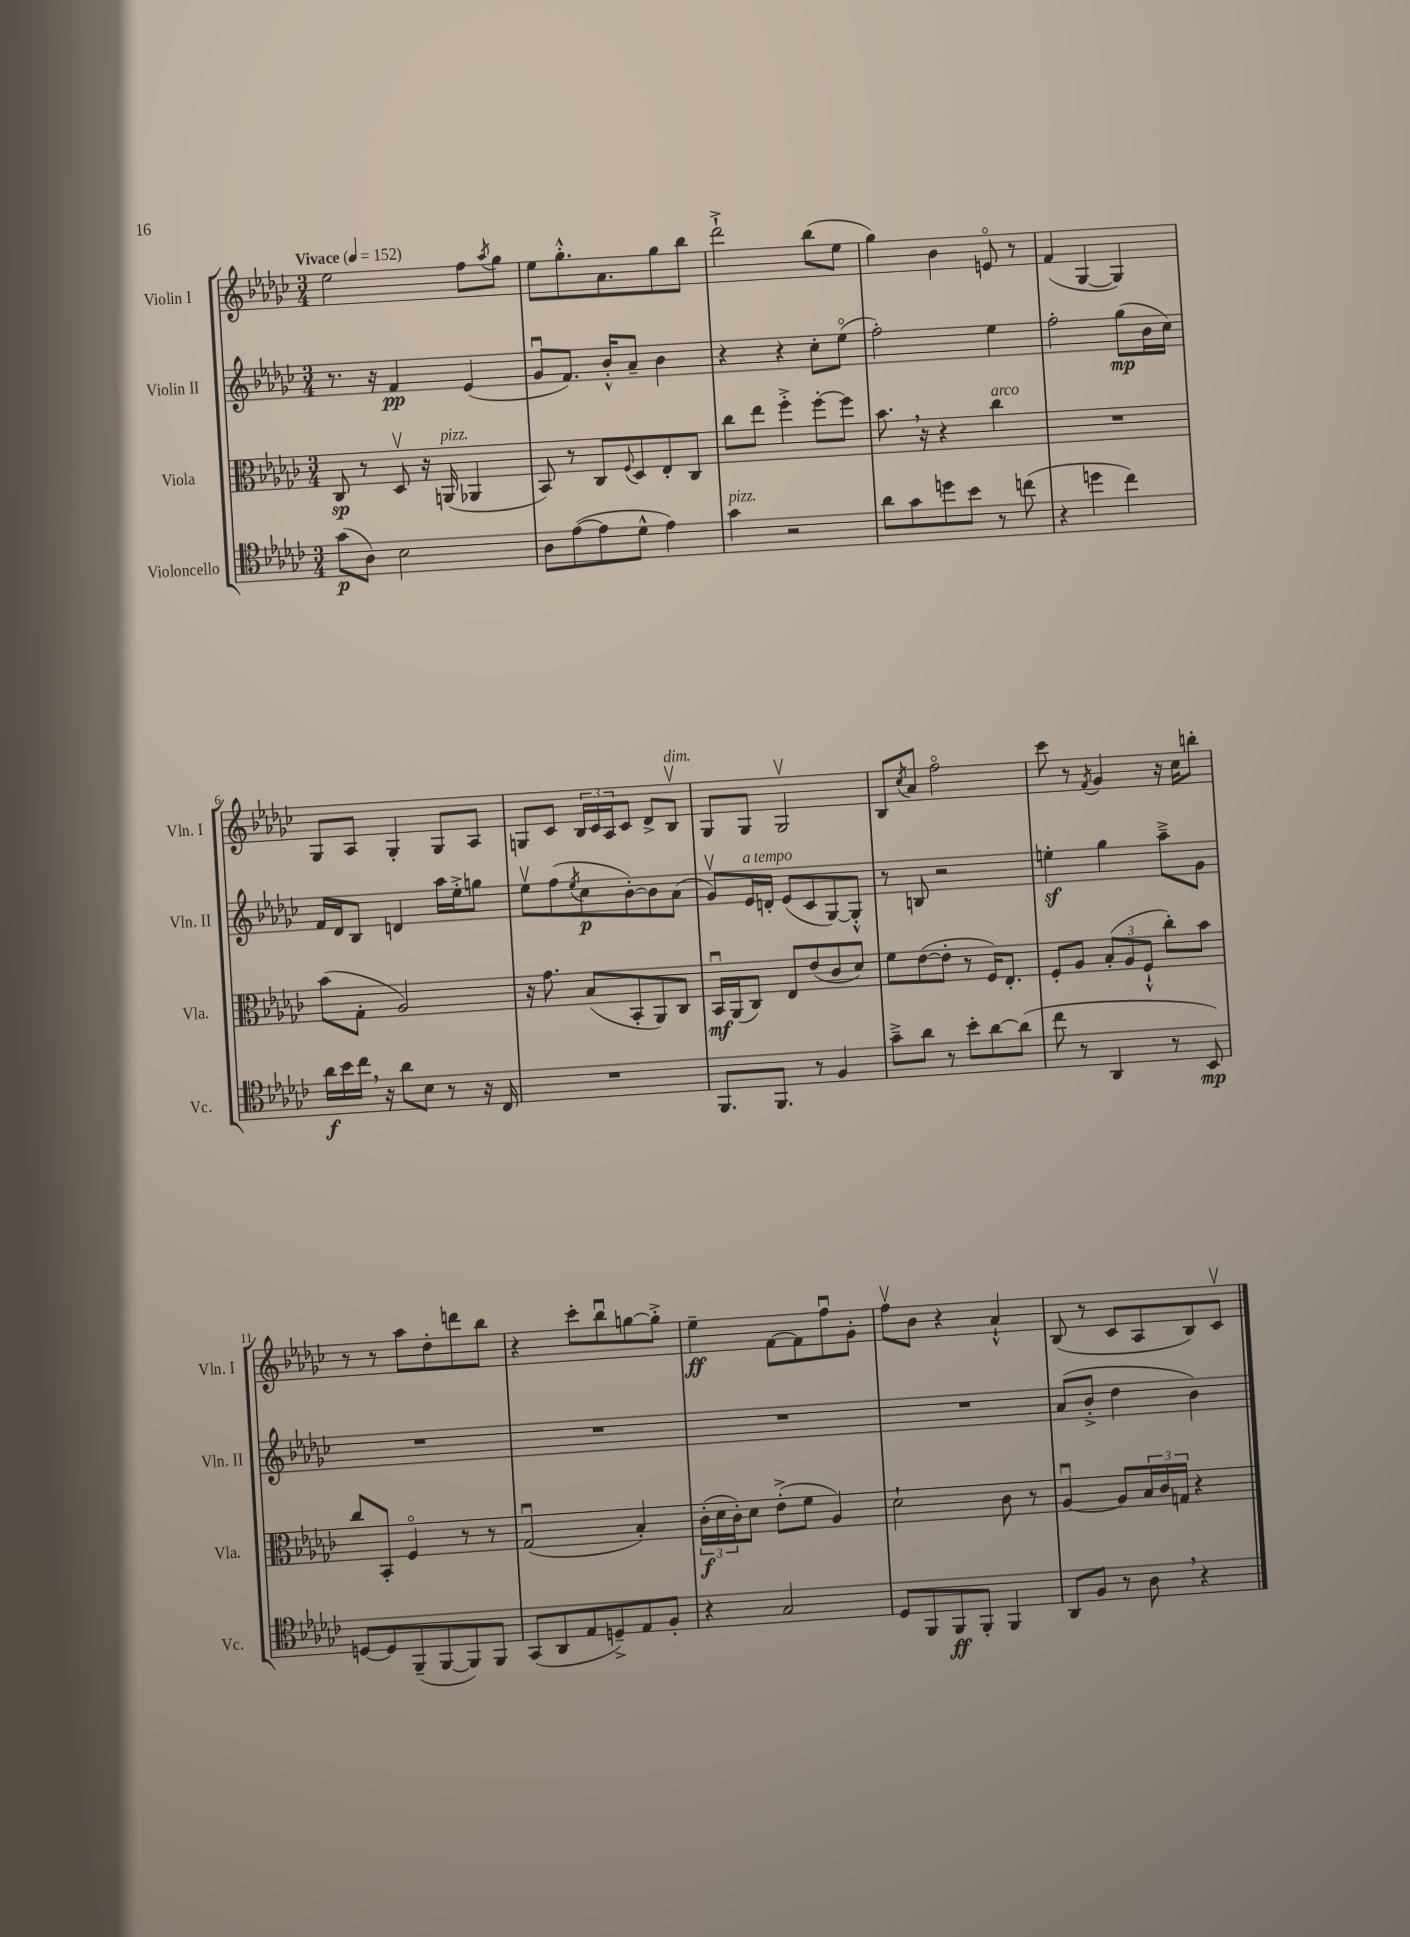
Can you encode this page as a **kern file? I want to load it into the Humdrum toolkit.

**kern	**kern	**kern	**kern
*staff4	*staff3	*staff2	*staff1
*clefC4	*clefC3	*clefG2	*clefG2
*k[b-e-a-d-g-c-]	*k[b-e-a-d-g-c-]	*k[b-e-a-d-g-c-]	*k[b-e-a-d-g-c-]
*M3/4	*M3/4	*M3/4	*M3/4
*MM152	*MM152	*MM152	*MM152
(8g-\L	8C-/	8.r	2ee-\
8A-\J)	8r	.	.
.	.	16r	.
2B-\	8D-v/	4f/	.
.	16r	.	.
.	(16AA/	.	.
.	4AA-/	(4e-/	8ff\L
.	.	.	8qaa-/
.	.	.	8gg-\J
=	=	=	=
8A-\L	8BB-/)	8g-u/L	8ee-\L
([8e-\	8r	8.f/J)	8.gg-'^^\
8e-\]	8C-/L	.	.
.	.	16b-'^^/LK	8.a-\
.	8qqF/	.	.
8d-^^\J	8D-/	8a-~/J	.
4e-\)	8E-'/	4b-\	8gg-\
.	8C-/J	.	8bb-\J
=	=	=	=
4g-\	8cc-\L	4r	2ddd-`^\
.	8ee-\J	.	.
2r	4ff'^\	4r	.
.	[8ff'\L	8cc-'\L	(8bb-\L
.	8ff\]J	(8ee-o\J	8ee-\J
=	=	=	=
8a-\L	8.b-\	2ff'\)	4gg-\)
8g-\	.	.	.
.	16r	.	.
8dd\	4r	.	4b-\
8b-\J	.	.	.
8r	4cc-\	4ee-\	8eo/
(8cc\	.	.	8r
=	=	=	=
4r	2.r	2ff'\	(4f/
4dd\	.	.	[4G-/
4cc-\)	.	(8gg-\L	4G-/])
.	.	16b-\L	.
.	.	16cc-\JJ)	.
=	=	=	=
16a-\LL	(8b-\L	16f/LL	8G-/L
16b-\	.	16d-/J	.
16cc-\JJ	8G-'\J	8B-/J	8A-/J
16r	.	.	.
8a-\L	2A-/)	4d/	4G-'/
8B-\J	.	.	.
8r	.	16aa-\LL	8G-/L
.	.	16ee-'^\J	.
16r	.	8gg\J	8A-/J
16C-/	.	.	.
=	=	=	=
2.r	16r	8ee-v\L	8G/L
.	8.g-\	.	.
.	.	(8ff\	8c-/J
.	.	8qee-/	.
.	(8B-/L	8cc-\	24B-/LL
.	.	.	24c-/
.	.	.	24A-/J
.	8BB-'/	[8b-'\)	8c-/J
.	8AA-/)	8b-\]	8d-^/L
.	8C-/J	(8a-\J	8B-v/J
=	=	=	=
8.FF/L	16BB-u/LL	8g-v/L)	8G-/L
.	(16AA-/J	.	.
.	8C-/J)	16e-/L	8G-/J
8.FF/J	.	16d'/JJ	.
.	8E-/L	(8e-/L	2G-v/
8r	(8e-/	8c-/	.
4F/	8c-/	[8G-/)	.
.	8d-/J)	8G-'^^/]J	.
=	=	=	=
8g-~^\L	8f\L	8r	8B-/L
.	.	.	8qcc-/
8a-\J	([8e-\	8B/	8a-/J
8r	8e-'\]J	2r	2ffo\
8b-'\L	8r	.	.
[8a-\	16F/LK)	.	.
.	8.E-'/J	.	.
(8a-\]J	.	.	.
=	=	=	=
8cc-\	8F'/L	4ee'\	8ccc-\
8r	8A-/J	.	8r
.	.	.	8qf/
4AA-/	(12B-'/L	4gg-\	4g-/
.	12A-/	.	.
.	12F`^^/J	.	.
8r	8cc-'\L)	8aa-~^\L	16r
.	.	.	16cc-\LK
8BB-/)	8b-\J	8g-\J	8bb'\J
=	=	=	=
[8D/L	8cc-/L	2.r	8r
8D/]	8BB-'/J	.	8r
(8FF~/	4Fo/	.	8aa-\L
[8FF/	.	.	8dd-'\
8FF/])	8r	.	8ddd\
8FF/J	8r	.	8bb-\J
=	=	=	=
(8GG-/L	(2G-u/	2.r	4r
8AA-/	.	.	.
8E-/	.	.	8ccc-'\L
8D~^/)	.	.	8bb-u\
8E-/	4B-'/)	.	[8gg\
8F'/J	.	.	8gg'^\]J
=	=	=	=
4r	(24c-'\LL	2.r	4ee-~\
.	24d-\	.	.
.	24c-'\J)	.	.
.	8d-\J	.	.
2G-/	(8e-'^\L	.	[8f\L
.	8f\J	.	8f\]
.	4A-/)	.	8ffu\
.	.	.	8g-'\J
=	=	=	=
8D-/L	2d-`\	2.r	8ffv\L
8FF/	.	.	8b-\J
8FF/	.	.	4r
8FF'/J	.	.	.
4FF/	8c-\	.	4a-`^^/
.	8r	.	.
=	=	=	=
8AA-/L	[4A-u/	(8a-/L	(8B-/
8F/J	.	8b-'^/J	8r
8r	8A-/]L	4dd-\	8c-/L
8A-\	24B-/L	.	8A-/
.	24c-/	.	.
.	24G/JJ	.	.
4r	4r	4b-\)	8B-/)
.	.	.	8c-v/J
==	==	==	==
*-	*-	*-	*-
